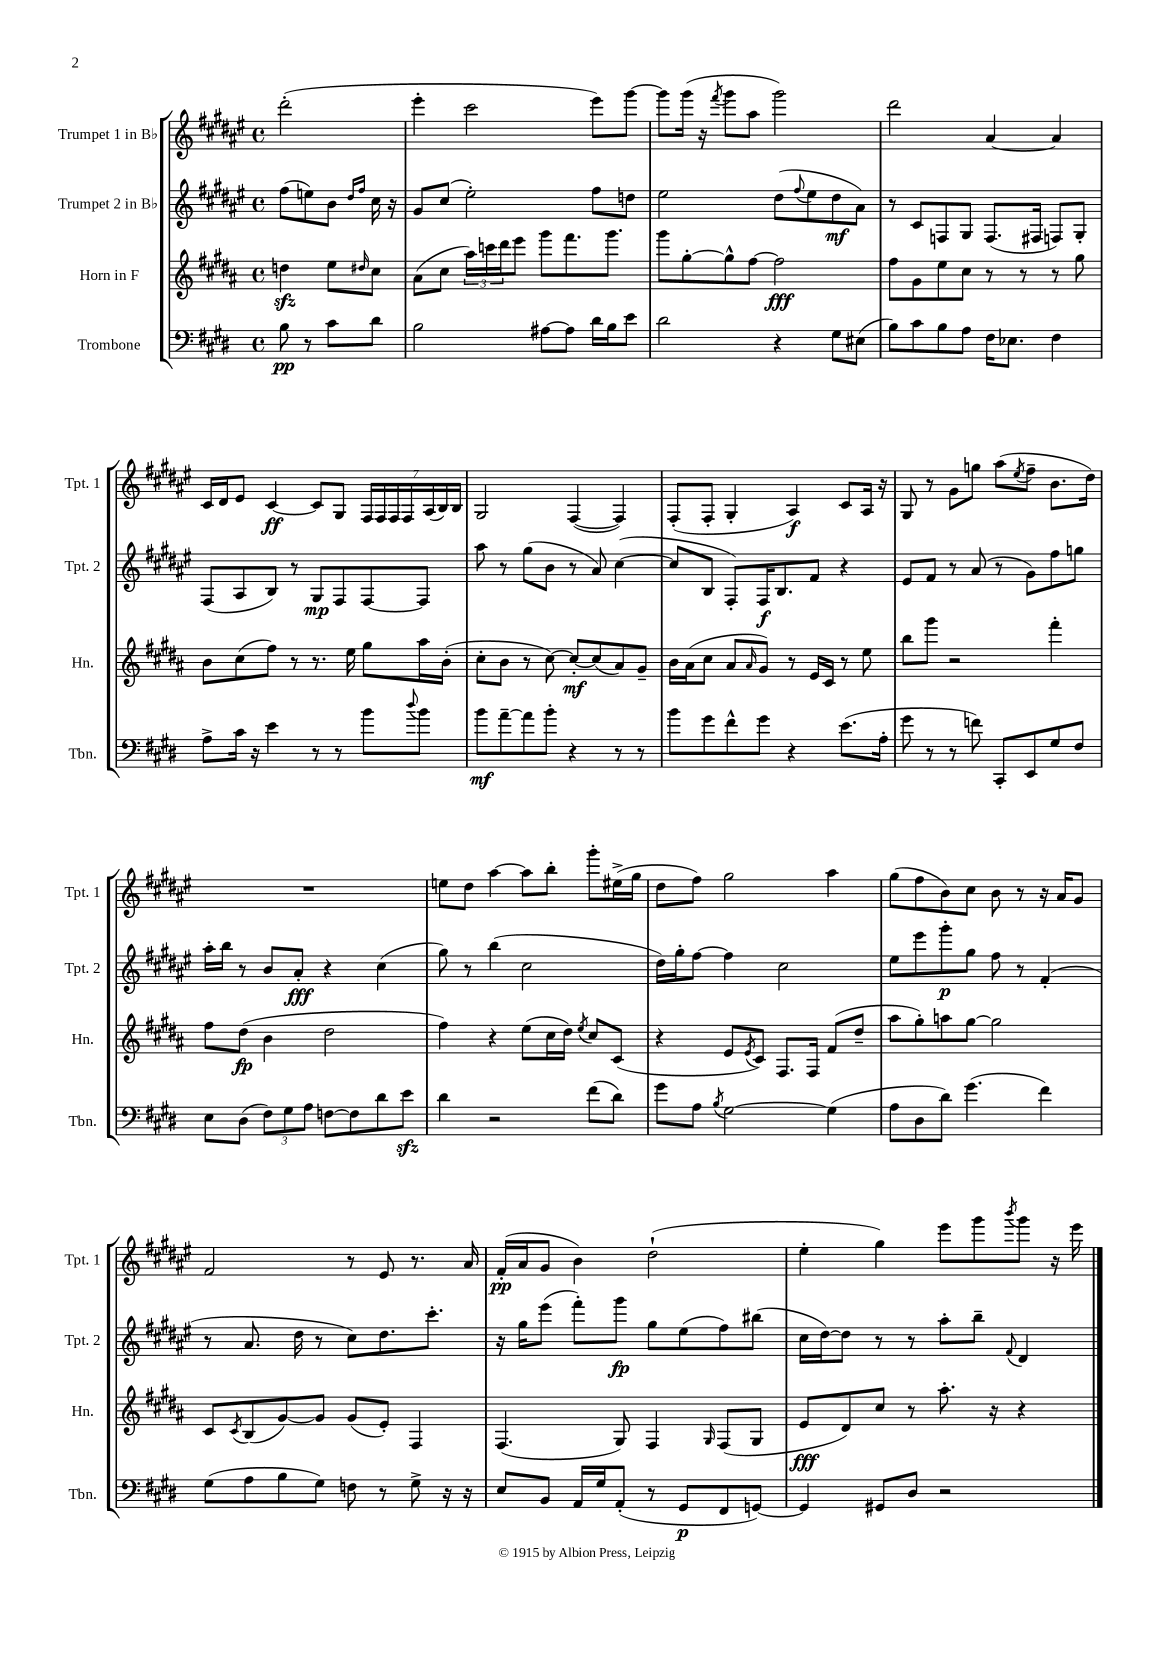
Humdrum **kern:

**kern	**dynam	**kern	**dynam	**kern	**dynam	**kern	**dynam
*part4	*part4	*part3	*part3	*part2	*part2	*part1	*part1
*staff4	*staff4	*staff3	*staff3	*staff2	*staff2	*staff1	*staff1
*I"Trombone	*	*I"Horn in F	*	*I"Trumpet 2 in B♭	*	*I"Trumpet 1 in B♭	*
*I'Tbn.	*	*I'Hn.	*	*I'Tpt. 2	*	*I'Tpt. 1	*
*clefF4	*	*clefG2	*	*clefG2	*	*clefG2	*
*k[f#c#g#d#]	*	*k[f#c#g#d#a#]	*	*k[f#c#g#d#a#e#]	*	*k[f#c#g#d#a#e#]	*
*M4/4	*	*M4/4	*	*M4/4	*	*M4/4	*
*met(c)	*	*met(c)	*	*met(c)	*	*met(c)	*
=	=	=	=	=	=	=	=
8B\	pp	4ddnzz\	.	(8ff#\L	.	(2ddd#'\	.
8r	.	.	.	8een\)	.	.	.
8c#\L	.	8ee\L	.	8b\J	.	.	.
.	.	.	.	16qqdd#/LL	.	.	.
.	.	16qqdd#X/	.	16qqff#/JJ	.	.	.
8d#\J	.	8cc#\J	.	16cc#\	.	.	.
.	.	.	.	16r	.	.	.
=1	=1	=1	=1	=1	=1	=1	=1
2B\	.	(8a#\L	.	8g#/L	.	4eee#'\	.
.	.	8cc#\J	.	(8cc#/J	.	.	.
.	.	24aa#\LL)	.	2ee#'\)	.	2ccc#\	.
.	.	24cccn\	.	.	.	.	.
.	.	24ddd#\J	.	.	.	.	.
.	.	8eee\J	.	.	.	.	.
[8A#X\L	.	8ggg#\L	.	.	.	.	.
8A#\J]	.	8.fff#\	.	.	.	.	.
16d#\LL	.	.	.	8ff#\L	.	8eee#\L)	.
16B\J	.	8.ggg#\J	.	.	.	.	.
8e\J	.	.	.	8ddn\J	.	[8ggg#\J	.
=2	=2	=2	=2	=2	=2	=2	=2
2d#\	.	8ggg#\L	.	2ee#\	.	8ggg#\L]	.
.	.	[8gg#'\	.	.	.	(16ggg#\Jk	.
.	.	.	.	.	.	16r	.
.	.	.	.	.	.	8qfff#/	.
.	.	8gg#^^\]	.	.	.	8ggg#\L	.
.	.	[8ff#\J	.	.	.	8aa#\J	.
4r	.	2ff#\]	fff	(8dd#\L	.	2ggg#\)	.
.	.	.	.	8qqff#/	.	.	.
.	.	.	.	8ee#\	.	.	.
8G#\L	.	.	.	8dd#\	mf	.	.
(8E#X\J	.	.	.	8a#\J)	.	.	.
=3	=3	=3	=3	=3	=3	=3	=3
8B\L)	.	8ff#\L	.	8r	.	2ddd#\	.
8c#\	.	8g#\	.	8c#/L	.	.	.
8B\	.	8ee\	.	8Fn/	.	.	.
8A\J	.	8cc#\J	.	8G#/J	.	.	.
16F#\KL	.	8r	.	(8.F/L	.	[4a#/	.
8.E-X\J	.	.	.	.	.	.	.
.	.	8r	.	.	.	.	.
.	.	.	.	16F#X/Jk	.	.	.
4F#\	.	8r	.	8Fn/L)	.	4a#/]	.
.	.	8gg#\	.	8G#'/J	.	.	.
!!LO:LB:g=z
=4	=4	=4	=4	=4	=4	=4	=4
8A^\L	.	8b\L	.	(8F#/L	.	16c#/LL	.
.	.	.	.	.	.	16d#/J	.
16c#\Jk	.	(8cc#\	.	8A#/	.	8e#/J	.
16r	.	.	.	.	.	.	.
4e\	.	8ff#\J)	.	8B/J)	.	[4c#/	ff
.	.	8r	.	8r	.	.	.
8r	.	8.r	.	8G#/L	mp	8c#/L]	.
8r	.	.	.	8F#/	.	8G#/J	.
.	.	16ee\	.	.	.	.	.
8b\L	.	8gg#\L	.	[8F#/	.	28F#/LL	.
.	.	.	.	.	.	28F#/	.
.	.	.	.	.	.	28F#/	.
.	.	.	.	.	.	28F#/	.
8qqdd#/	.	.	.	.	.	.	.
8b\J	.	16aa#\L	.	8F#/J]	.	.	.
.	.	.	.	.	.	(28A#/	.
.	.	.	.	.	.	28B/)	.
.	.	(16b'\JJ	.	.	.	.	.
.	.	.	.	.	.	28B/JJ	.
=5	=5	=5	=5	=5	=5	=5	=5
8b\L	mf	8cc#'\L	.	8aa#\	.	2G#/	.
[8a~\	.	8b\J	.	8r	.	.	.
8a\]	.	8r	.	(8gg#\L	.	.	.
8b'\J	.	[8cc#\)	.	8b\J	.	.	.
4r	.	8cc#'/L_	mf	8r	.	([4F#/	.
.	.	(8cc#/]	.	8a#/)	.	.	.
8r	.	8a#/)	.	([4cc#\	.	4F#/])	.
8r	.	8g#~/J	.	.	.	.	.
=6	=6	=6	=6	=6	=6	=6	=6
8b\L	.	16b\LL	.	8cc#/L]	.	(8F#'/L	.
.	.	(16a#\J	.	.	.	.	.
8g#\	.	8cc#\J	.	8B/J	.	8F#'/J	.
8f#^^\	.	8a#/L	.	8F#'/L)	.	4G#'/	.
.	.	16qqa#/	.	.	.	.	.
8g#\J	.	8g#/J)	.	16F#/K	f	.	.
.	.	.	.	8.B/	.	.	.
4r	.	8r	.	.	.	4A#/)	f
.	.	16e/LL	.	8f#/J	.	.	.
.	.	16c#/JJ	.	.	.	.	.
(8.e\L	.	8r	.	4r	.	8c#/L	.
.	.	8ee\	.	.	.	16A#/Jk	.
16A'\Jk	.	.	.	.	.	16r	.
=7	=7	=7	=7	=7	=7	=7	=7
8g#\	.	8bb\L	.	8e#/L	.	8G#/	.
8r	.	8ggg#\J	.	8f#/J	.	8r	.
8r	.	2r	.	8r	.	8g#\L	.
8fn\)	.	.	.	(8a#/	.	8ggn\J	.
8CC#'/L	.	.	.	8r	.	(8aa#\L	.
.	.	.	.	.	.	8qee#/	.
8EE/	.	.	.	8g#\L)	.	8ff#~\J	.
8G#/	.	4fff#'\	.	8ff#\	.	8.b\L	.
8F#/J	.	.	.	8ggn\J	.	.	.
.	.	.	.	.	.	16dd#\Jk)	.
!!LO:LB:g=z
=8	=8	=8	=8	=8	=8	=8	=8
8E\L	.	8ff#\L	.	16aa#'\LL	.	1r	.
.	.	.	.	16bb\JJ	.	.	.
(8D#\J	.	(8dd#\J	fp	8r	.	.	.
12F#\L)	.	4b\	.	8b/L	.	.	.
12G#\	.	.	.	.	.	.	.
.	.	.	.	8a#'/J	fff	.	.
12A\J	.	.	.	.	.	.	.
[8Fn\L	.	2dd#\	.	4r	.	.	.
8F\]	.	.	.	.	.	.	.
8d#\	.	.	.	(4cc#\	.	.	.
8ezz\J	.	.	.	.	.	.	.
=9	=9	=9	=9	=9	=9	=9	=9
4d#\	.	4ff#\)	.	8gg#\)	.	8een\L	.
.	.	.	.	8r	.	8dd#\J	.
2r	.	4r	.	(4bb\	.	[4aa#\	.
.	.	(8ee\L	.	2cc#\	.	8aa#\L]	.
.	.	16cc#\L	.	.	.	8bb'\J	.
.	.	16dd#\JJ)	.	.	.	.	.
.	.	8qee/	.	.	.	.	.
(8f#\L	.	8cc#/L	.	.	.	8ggg#'\L	.
8d#\J)	.	(8c#/J	.	.	.	(16ee#X^\L	.
.	.	.	.	.	.	16gg#\JJ	.
=10	=10	=10	=10	=10	=10	=10	=10
8g#\L	.	4r	.	16dd#\LL)	.	8dd#\L	.
.	.	.	.	16gg#'\J	.	.	.
8A\J	.	.	.	[8ff#\J	.	8ff#\J)	.
8qB/	.	.	.	.	.	.	.
[2G#\	.	8e/L	.	4ff#\]	.	2gg#\	.
.	.	8qe/	.	.	.	.	.
.	.	8c#/J)	.	.	.	.	.
.	.	8.F#/L	.	2cc#\	.	.	.
.	.	16F#/Jk	.	.	.	.	.
(4G#\]	.	(8f#/L	.	.	.	4aa#\	.
.	.	8dd#~/J	.	.	.	.	.
=11	=11	=11	=11	=11	=11	=11	=11
8A\L	.	8aa#\L	.	8ee#\L	.	(8gg#\L	.
8D#\	.	8gg#'\)	.	8eee#\	.	8ff#\	.
8d#\J)	.	8aan\	.	8ggg#'\	p	8b\)	.
(4.g#\	.	[8gg#\J	.	8gg#\J	.	8cc#\J	.
.	.	2gg#\]	.	8ff#\	.	8b\	.
.	.	.	.	8r	.	8r	.
4f#\)	.	.	.	(4f#'/	.	16r	.
.	.	.	.	.	.	16a#/KL	.
.	.	.	.	.	.	8g#/J	.
!!LO:LB:g=z
=12	=12	=12	=12	=12	=12	=12	=12
(8G#\L	.	8c#/L	.	8r	.	2f#/	.
.	.	8qc#/	.	.	.	.	.
8A\	.	(8B/	.	8.a#/	.	.	.
8B\	.	[8g#/)	.	.	.	.	.
.	.	.	.	16dd#\	.	.	.
8G#\J)	.	8g#/J]	.	8r	.	.	.
8Fn\	.	(8g#/L	.	8cc#\L)	.	8r	.
8r	.	8e'/J)	.	8.dd#\	.	8e#/	.
8G#^\	.	4F#/	.	.	.	8.r	.
.	.	.	.	8.ccc#'\J	.	.	.
16r	.	.	.	.	.	.	.
16r	.	.	.	.	.	16a#/	.
=13	=13	=13	=13	=13	=13	=13	=13
8E/L	.	(4.F#/	.	16r	.	(16f#'/LL	pp
.	.	.	.	16gg#\KL	.	16a#/J	.
8BB/J	.	.	.	(8eee#\J	.	8g#/J	.
16AA/LL	.	.	.	8fff#'\L)	.	4b\)	.
16G#/J	.	.	.	.	.	.	.
(8AA'/J	.	8G#/)	.	8ggg#\J	fp	.	.
8r	.	4F#/	.	8gg#\L	.	(2dd#`\	.
8GG#/L	p	.	.	(8ee#\	.	.	.
.	.	16qqG#/	.	.	.	.	.
8FF#/	.	(8F#/L	.	8ff#\)	.	.	.
[8GGn/J)	.	8G#/J	.	(8bb#X\J	.	.	.
=14	=14	=14	=14	=14	=14	=14	=14
4GG/]	.	8e/L	fff	16cc#\LL	.	4ee#'\	.
.	.	.	.	[16dd#\J)	.	.	.
.	.	8d#/)	.	8dd#\J]	.	.	.
8GG#X/L	.	8cc#/J	.	8r	.	4gg#\)	.
8D#/J	.	8r	.	8r	.	.	.
2r	.	8.aa#'\	.	8aa#'\L	.	8eee#\L	.
.	.	.	.	8bb~\J	.	8ggg#\	.
.	.	16r	.	.	.	.	.
.	.	.	.	8qqf#/	.	8qbbb/	.
.	.	4r	.	4d#/	.	8ggg#\J	.
.	.	.	.	.	.	16r	.
.	.	.	.	.	.	16eee#\	.
==	==	==	==	==	==	==	==
*-	*-	*-	*-	*-	*-	*-	*-
